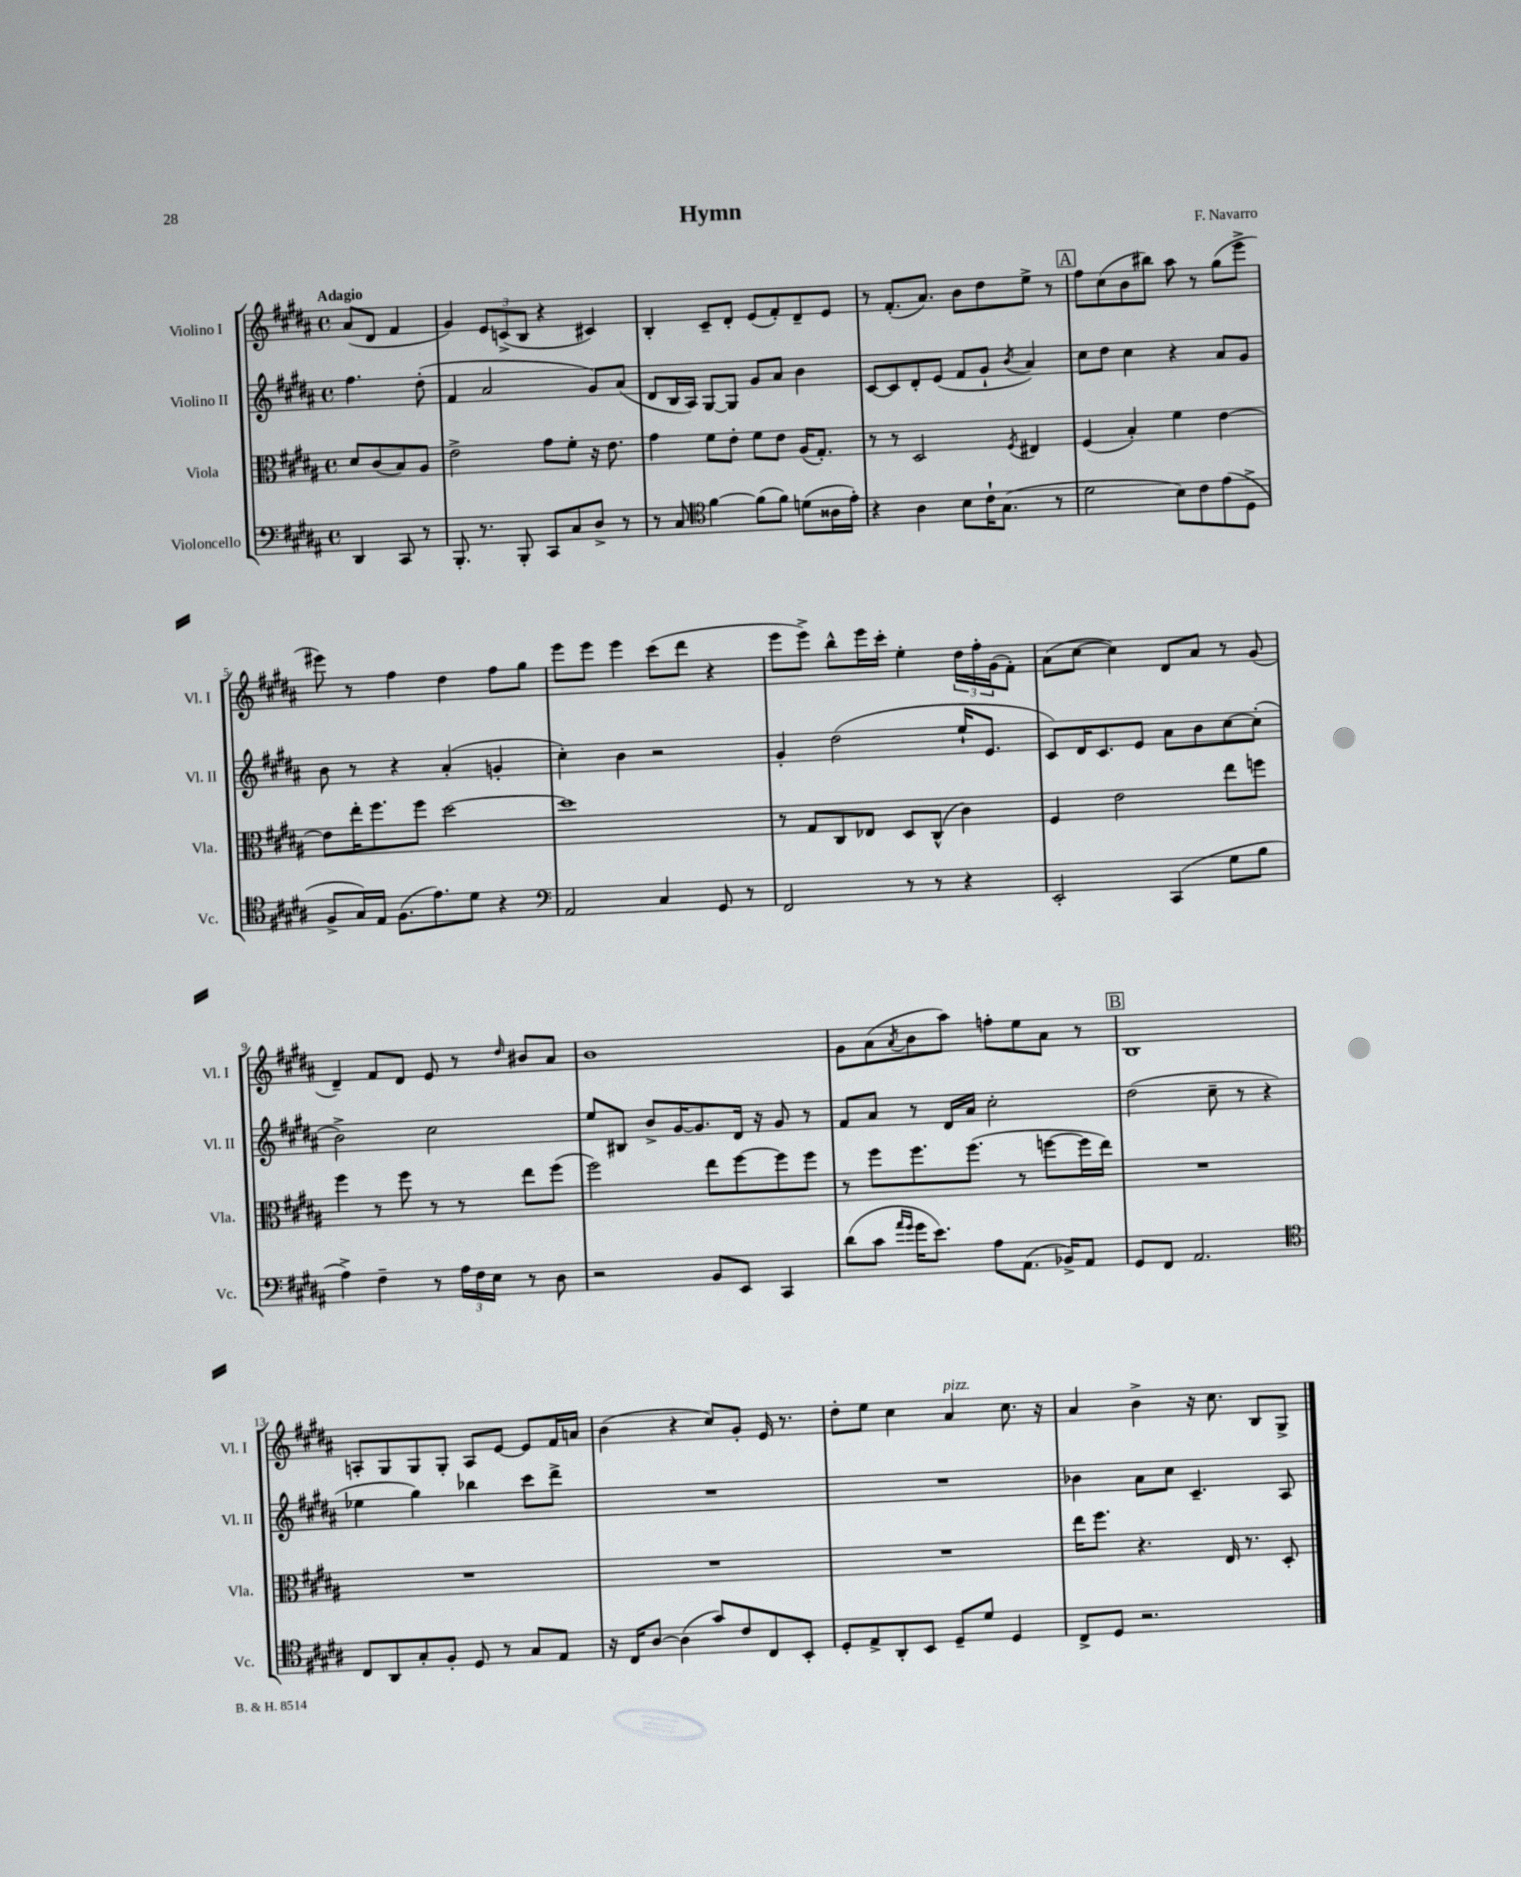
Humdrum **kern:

**kern	**kern	**kern	**kern
*staff4	*staff3	*staff2	*staff1
*clefF4	*clefC3	*clefG2	*clefG2
*k[f#c#g#d#a#]	*k[f#c#g#d#a#]	*k[f#c#g#d#a#]	*k[f#c#g#d#a#]
*M4/4	*M4/4	*M4/4	*M4/4
*met(c)	*met(c)	*met(c)	*met(c)
4DD#/	8d#/L	4.ff#\	(8a#/L
.	(8c#/	.	8d#/J
8CC#/	8B/)	.	4f#/
8r	8A#/J	(8dd#'\	.
=	=	=	=
8.BBB'/	2e^\	4f#/	4g#/)
8.r	.	.	.
.	.	2a#/	12e/L
.	.	.	(12c^/
8BBB'/	.	.	.
.	.	.	12B/J
8CC#/L	8g#\L	.	4r
8C#/	8f#'\J	.	.
8D#^/J	16r	8g#/L)	4c#/)
.	8.e\	.	.
8r	.	(8a#/J	.
=	=	=	=
8r	4g#\	8d#/L	4B'/
8C#/	.	16B/L	.
.	.	16A#/JJ)	.
*clefC4	*	*	*
[4f#\	8f#\L	[8G#/L	8c#~/L
.	8e'\J	8G#/]J	8d#'/J
(8f#\]L	8f#\L	8g#/L	(8e/L
8f#\J)	8e\J	8a#/J	8f#'/)
(8d\L	(16A#/LK	4b\	8d#~/
.	8.G#'/J)	.	.
16A##\L	.	.	8e/J
16e'\JJ)	.	.	.
=	=	=	=
4r	8r	[8c#/L	8r
.	8r	8c#/]	(8.f#'/L
4A#\	2D#/	8d#'/	.
.	.	.	8.a#/J)
.	.	(8e/J	.
8B\L	.	8f#/L	8b\L
16c#`\K	.	8g#`/J	8dd#\
(8.G#\J	.	.	.
.	8qF#/	8qb/	.
.	4E#/	4a#/)	8ee^\J
8r	.	.	8r
=	=	=	=
2d#\	(4F#/	8cc#\L	8ff#\L
.	.	8dd#\J	(8cc#\
.	4B'/)	4cc#\	8b\
.	.	.	8bb#\J)
8B\L)	4f#\	4r	8aa#\
8c#\	.	.	8r
(8e\	[4e\	8a#/L	(8gg#\L
8D#^\J	.	8g#/J	8eee^\J
=	=	=	=
8F#^/L	8e\]L	8b\	8eee#\)
16G#/L)	16ee'\K	8r	8r
16E/JJ	8.ff#\	.	.
(8.F#\L	.	4r	4ff#\
.	8ff#\J	.	.
8.e\)	.	.	.
.	[2dd#\	(4a#'/	4dd#\
8d#\J	.	.	.
4r	.	4g'/	8ff#\L
.	.	.	8gg#\J
=	=	=	=
*clefF4	*	*	*
2AA#/	1dd#]	4cc#'\)	8eee\L
.	.	.	8eee\J
.	.	4b\	4eee\
4C#/	.	2r	(8ccc#\L
.	.	.	8ddd#\J
8GG#/	.	.	4r
8r	.	.	.
=	=	=	=
2FF#/	8r	4g#'/	8eee\L
.	8G#/L	.	8eee^\J)
.	8C#/	(2dd#\	8bb^^\L
.	8E-/J	.	16eee\L
.	.	.	16ccc#'\JJ
8r	8D#/L	.	4ee'\
8r	(8C#^^/J	.	.
4r	4c#\)	16ee`/LK	24dd#\LL
.	.	.	24ff#'\
.	.	8.e/J	.
.	.	.	(24g#\J
.	.	.	8f#'\J)
=	=	=	=
2EE'/	4F#/	8c#/L)	(8a#\L
.	.	16d#/K	[8cc#\J
.	.	8.c#/	.
.	2e\	.	4cc#\])
.	.	8e/J	.
(4CC#/	.	8a#\L	8d#/L
.	.	8b\	8a#/J
8G#\L	8ee\L	[8cc#\	8r
8B\J	8ff\J	(8cc#'\]J	(8g#/
=	=	=	=
4A#^\)	4ff#\	2b^\)	4d#~/)
4F#~\	8r	.	8f#/L
.	8ff#\	.	8d#/J
8r	8r	2cc#\	8e/
24A#\LL	8r	.	8r
24F#\	.	.	.
24E\JJ	.	.	.
.	.	.	16qqdd#/
8r	8ee\L	.	8b#/L
8D#\	(8ff#\J	.	8a#/J
=	=	=	=
2r	2ff#\)	8ee/L	1b
.	.	8B#/J	.
.	.	8b^/L	.
.	.	[16g#/K	.
.	.	8.g#/]	.
8BB/L	8ee\L	.	.
8EE/J	[8ff#\	16d#/Jk	.
.	.	16r	.
4CC#/	8ff#\]	8g#/	.
.	8ff#\J	8r	.
=	=	=	=
(8d#\L	8r	8f#/L	8g#\L
8c#\J	8ff#\L	8a#/J	(8a#\
16qqa#/LL	.	.	.
16qqg#/JJ	.	.	8qa#/
16g#\LK	8.ff#\	8r	8b\
8.e\J)	.	.	.
.	.	16d#/LL	8aa#\J)
.	(8.ff#\J	16a#/JJ	.
8A#\L	.	2cc#'\	8ff'\L
(8.AA#\J	8r	.	8ee\
.	[8ff\L	.	8a#\J
16BB-^/LK)	.	.	.
8AA#/J	16ff\]L	.	8r
.	16ee\JJ)	.	.
=	=	=	=
8GG#/L	1r	(2dd#\	1B
8FF#/J	.	.	.
2.AA#/	.	.	.
.	.	8cc#~\	.
.	.	8r	.
.	.	4r	.
=	=	=	=
*clefC4	*	*	*
8C#/L	1r	4ee-\	8A'/L
8AA#/	.	.	8G#/
8G#'/	.	4gg#\)	8G#/
8F#'/J	.	.	8G#'/J
8D#/	.	4bb-\	8A/L
8r	.	.	[8e/J
8G#/L	.	8ccc#\L	8e/]L
8E/J	.	8ddd#^\J	16f#/L
.	.	.	16a/JJ
=	=	=	=
16r	1r	1r	(4b\
16C#/LK	.	.	.
[8A#/J	.	.	.
(4A#\]	.	.	4r
8g#/L)	.	.	8cc#/L)
8c#/	.	.	8g#'/J
8C#/	.	.	16e/
.	.	.	8.r
8BB'/J	.	.	.
=	=	=	=
8D#'/L	1r	1r	8dd#'\L
8E^/	.	.	8ee\J
8AA#'/	.	.	4cc#\
8BB/J	.	.	.
8D#~/L	.	.	4a#/
8d#/J	.	.	.
4D#/	.	.	8.cc#\
.	.	.	16r
=	=	=	=
8C#^/L	16ee\LK	4b-\	4a#/
.	8.ff#\J	.	.
8D#/J	.	.	.
2.r	4.r	8a#\L	4b^\
.	.	8cc#\J	.
.	.	4.c#~/	16r
.	.	.	8.cc#\
.	16E/	.	.
.	8.r	.	.
.	.	.	8B/L
.	8D#'/	8A#/	8G#^/J
==	==	==	==
*-	*-	*-	*-
